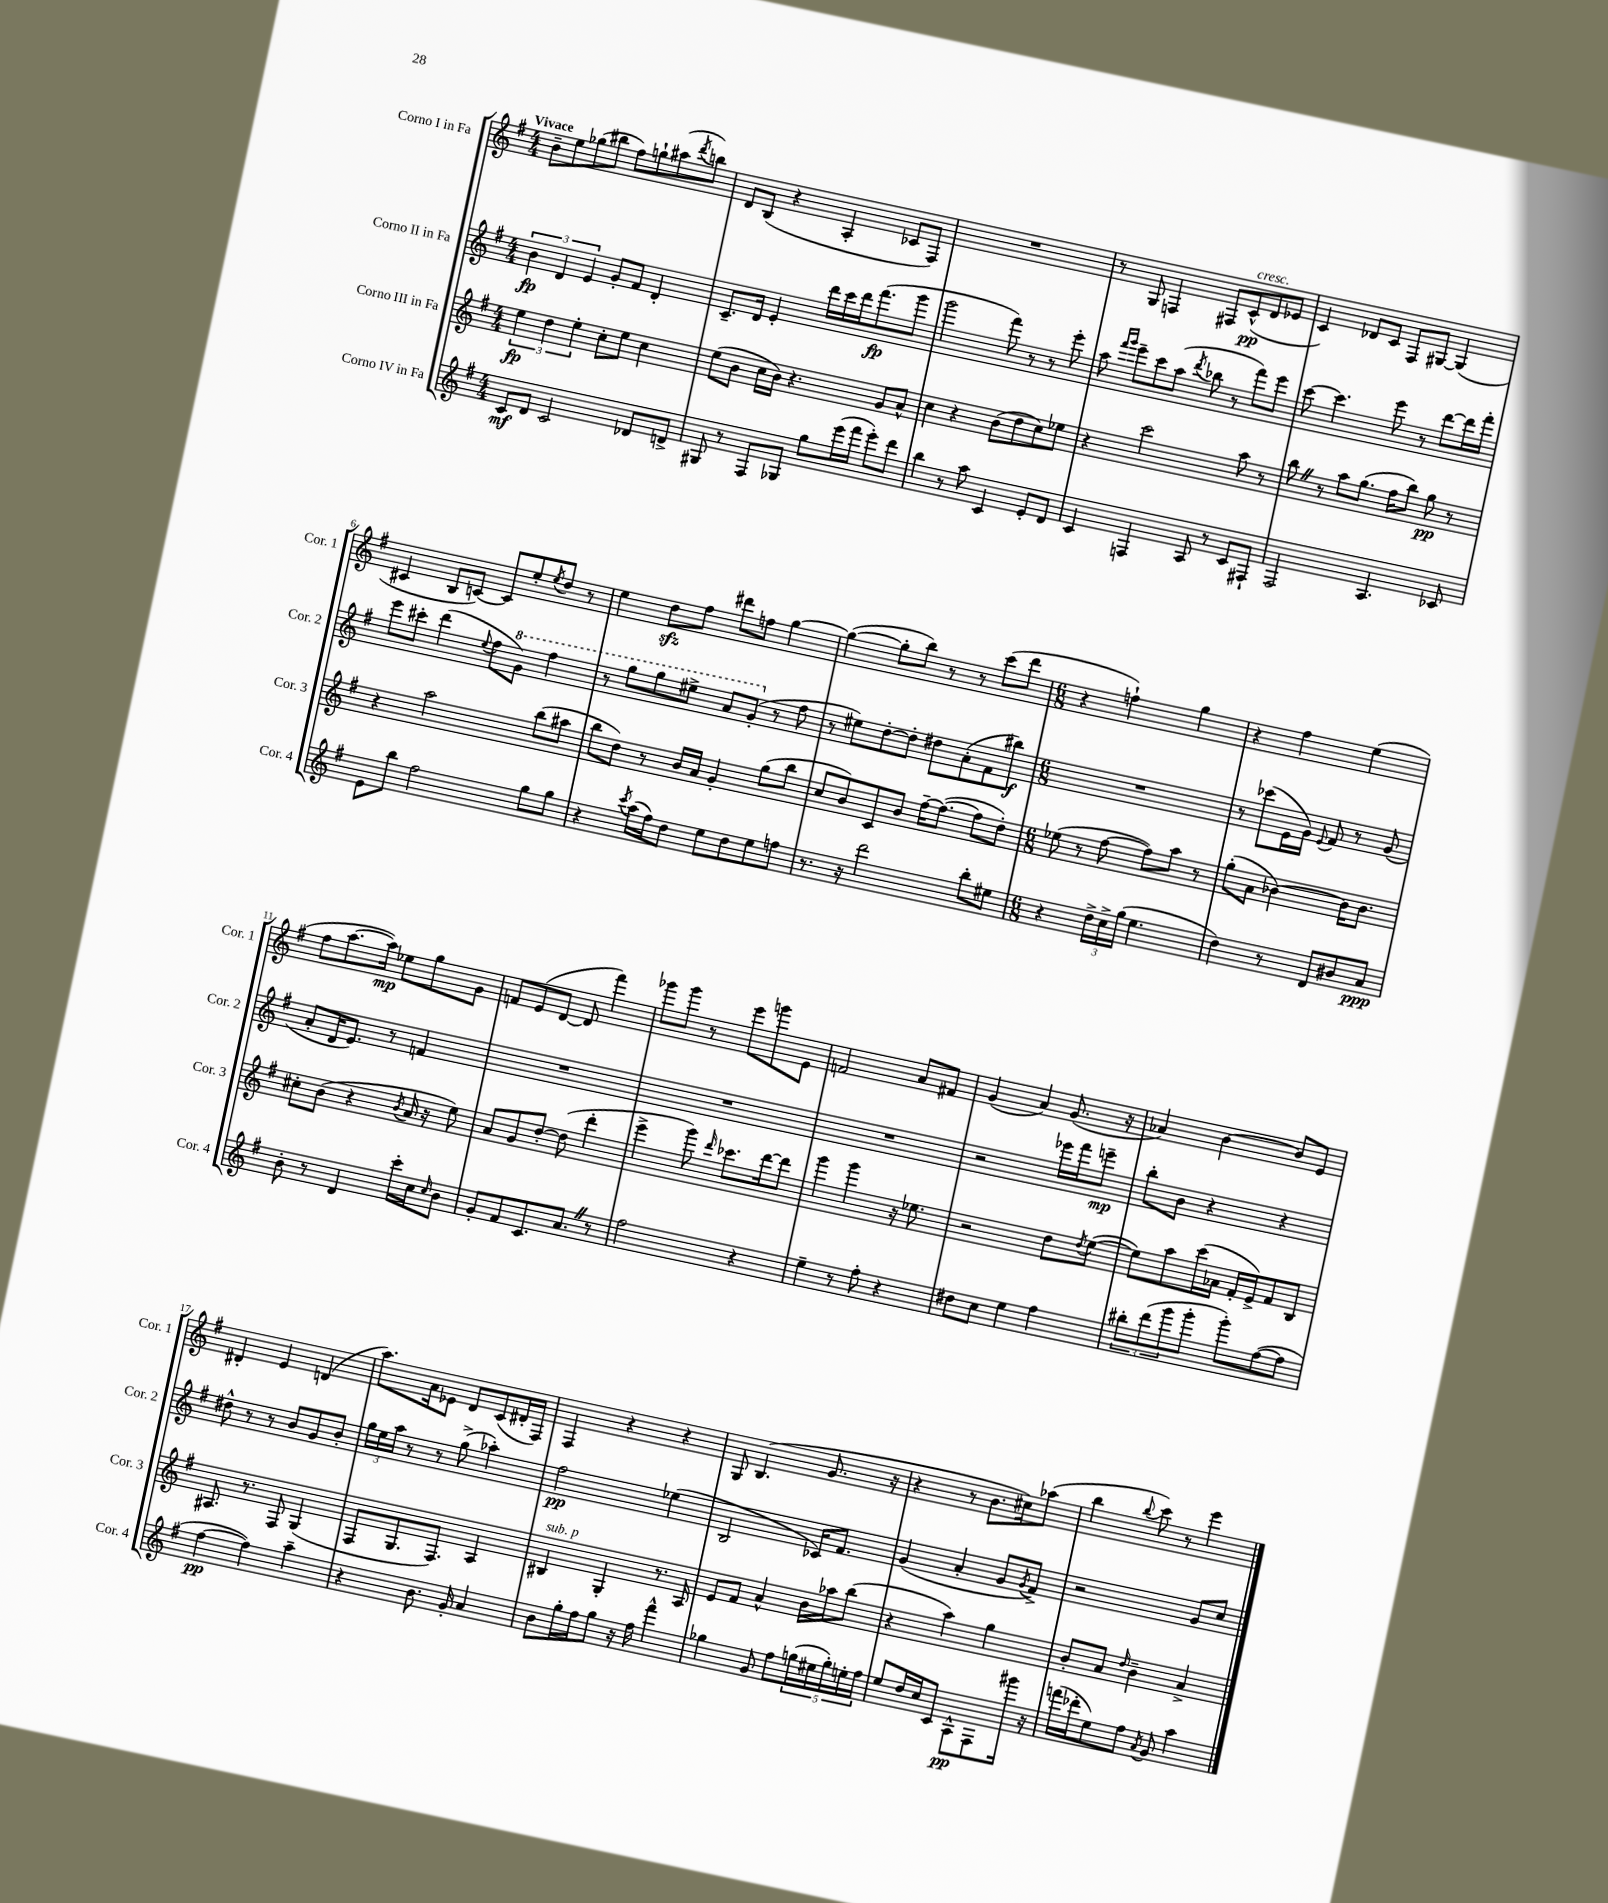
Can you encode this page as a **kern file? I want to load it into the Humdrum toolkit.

**kern	**dynam	**kern	**dynam	**kern	**dynam	**kern	**dynam
*part4	*part4	*part3	*part3	*part2	*part2	*part1	*part1
*staff4	*staff4	*staff3	*staff3	*staff2	*staff2	*staff1	*staff1
*I"Corno IV in Fa	*	*I"Corno III in Fa	*	*I"Corno II in Fa	*	*I"Corno I in Fa	*
*I'Cor. 4	*	*I'Cor. 3	*	*I'Cor. 2	*	*I'Cor. 1	*
*clefG2	*	*clefG2	*	*clefG2	*	*clefG2	*
*k[f#]	*	*k[f#]	*	*k[f#]	*	*k[f#]	*
*M4/4	*	*M4/4	*	*M4/4	*	*M4/4	*
=1	=1	=1	=1	=1	=1	=1	=1
!	!	!	!	!	!	!LO:TX:a:B:t=Vivace	!
8c/L	mf	6ee\	fp	6b\	fp	8b~\L	.
8d/J	.	.	.	.	.	8ee\	.
.	.	6dd\	.	6d/	.	.	.
2c/	.	.	.	.	.	(8gg-X\	.
.	.	6ee'\	.	6e/	.	.	.
.	.	.	.	.	.	8bb#X\J	.
.	.	8cc'\L	.	8g'/L	.	8ff#\L)	.
.	.	8ee\J	.	8f#/J	.	8ggn`\	.
8d-X/L	.	4cc\	.	4d'/	.	(8aa#X\	.
.	.	.	.	.	.	8qddd/	.
8dn^/J	.	.	.	.	.	8bbn\J)	.
=2	=2	=2	=2	=2	=2	=2	=2
8G#X/	.	(8ee\L	.	8.c~/L	.	8d/L	.
8r	.	8b\J	.	.	.	(8B/J	.
.	.	.	.	16d/Jk	.	.	.
8F#/L	.	16cc\LL	.	4e'/	.	4r	.
.	.	16b\JJ)	.	.	.	.	.
8G-X/J	.	4.r	.	.	.	.	.
8gg\L	.	.	.	16ddd\LL	.	4A'/	.
.	.	.	.	16ccc\	.	.	.
(16eee\L	.	.	.	16ddd\J	.	.	.
16fff#\JJ	.	.	.	(8.fff#\	fp	.	.
8eee'\L)	.	8g/L	.	.	.	8c-X/L	.
8ddd\J	.	8a^^/J	.	8ggg\J	.	8F#/J)	.
=3	=3	=3	=3	=3	=3	=3	=3
4bb\	.	4cc\	.	2ggg\	.	1r	.
8r	.	4r	.	.	.	.	.
8aa\	.	.	.	.	.	.	.
4c/	.	(8b\L	.	8fff#\)	.	.	.
.	.	8dd\	.	8r	.	.	.
8e'/L	.	8cc\)	.	8r	.	.	.
8d/J	.	8ee-X\J	.	8eee'\	.	.	.
=4	=4	=4	=4	=4	=4	=4	=4
4c/	.	4r	.	8aa\	.	8r	.
.	.	.	.	16qqfff#/LL	.	.	.
.	.	.	.	16qqggg/JJ	.	.	.
.	.	.	.	8eee~\L	.	8G/	.
4Fn/	.	2ccc\	.	8ccc\	.	4Fn/	.
.	.	.	.	(8aa\J	.	.	.
.	.	.	.	8qddd/	.	.	.
8A/	.	.	.	8bb-X\	.	8F#X/L	.
!	!	!	!	!	!	!LO:TX:a:i:t=cresc.	!
8r	.	.	.	8r	.	(8c^^/	pp
8c/L	.	8aa\	.	8fff#\L)	.	8d/	.
8F#X`/J	.	8r	.	8eee\J	.	8e-X/J	.
=5	=5	=5	=5	=5	=5	=5	=5
2F#/	.	8bbZ\	.	[8ccc\	.	4c/)	.
.	.	8r	.	4.ccc\]	.	.	.
.	.	8aa\L	.	.	.	8d-X/L	.
.	.	(8.gg\J	.	.	.	8c/J	.
4.A/	.	.	.	8eee\	.	8F#/L	.
.	.	16ff#\KL	.	.	.	.	.
.	.	8bb\J)	.	8r	.	[8G#X/J	.
.	.	8gg\	pp	[8ddd\L	.	(4G#/]	.
8c-X/	.	8r	.	16ddd\L]	.	.	.
.	.	.	.	16fff#'\JJ	.	.	.
!!LO:LB:g=z
=6	=6	=6	=6	=6	=6	=6	=6
8e\L	.	4r	.	8eee\L	.	4c#X/	.
8bb\J	.	.	.	8ccc#X'\J	.	.	.
2ff#\	.	2aa\	.	(4ddd\	.	8B/L	.
.	.	.	.	.	.	[8cn/J)	.
.	.	.	.	8qqee/	.	.	.
.	.	.	.	8ff#\L	.	8c/L]	.
*	*	*	*	*8va	*	*	*
.	.	.	.	8gg\J)	.	8ee'/	.
.	.	.	.	.	.	8qee/	.
8gg\L	.	(8bb\L	.	4fff#\	.	8dd/J	.
8gg\J	.	8aa#X\J	.	.	.	8r	.
=7	=7	=7	=7	=7	=7	=7	=7
4r	.	8bb\L	.	8r	.	4ee\	.
.	.	8dd\J)	.	8ggg\L	.	.	.
8qccc/	.	.	.	.	.	.	.
(16aa\LL	.	8r	.	8ggg\	.	8ddzz\L	.
16ff#\J)	.	.	.	.	.	.	.
8dd\J	.	16b/LL	.	8eee#X^\J	.	8ff#\J	.
.	.	16a/JJ	.	.	.	.	.
8ee\L	.	4g'/	.	8aa/L	.	8ddd#X\L	.
8dd\	.	.	.	(8gg'/J	.	8ffn\J	.
*	*	*	*	*X8va	*	*	*
8ee\	.	(8gg\L	.	8r	.	[4gg\	.
8ffn\J	.	8bb\J	.	8ff#\	.	.	.
=8	=8	=8	=8	=8	=8	=8	=8
8.r	.	8cc/L	.	8r	.	(4gg\_	.
.	.	8b/)	.	8ee#X\L)	.	.	.
16r	.	.	.	.	.	.	.
2ddd\	.	8c/	.	[8dd'\	.	8gg'\L]	.
.	.	8b/J	.	8dd'\J]	.	8bb\J)	.
.	.	[16ff#~\KL	.	8dd#X\L	.	8r	.
.	.	(8.ff#\J_	.	.	.	.	.
.	.	.	.	(8a'\	.	8r	.
8bb'\L	.	8ff#\L]	.	8f#\	.	(8ccc\L	.
8ee#X\J	.	8dd'\J)	.	8bb#X\J)	f	8ddd\J	.
=9	=9	=9	=9	=9	=9	=9	=9
*M6/8	*	*M6/8	*	*M6/8	*	*M6/8	*
4r	.	(8ee-X\	.	2.r	.	4r	.
.	.	8r	.	.	.	.	.
24dd^\LL	.	[8ff#\	.	.	.	4ffn`\)	.
24cc^\	.	.	.	.	.	.	.
(24gg\JJ	.	.	.	.	.	.	.
4.ee\	.	8ff#\L])	.	.	.	.	.
.	.	8aa\J	.	.	.	4gg\	.
.	.	8r	.	.	.	.	.
=10	=10	=10	=10	=10	=10	=10	=10
4dd\)	.	(8gg'\L	.	8r	.	4r	.
.	.	8a\J	.	(8ccc-X\L	.	.	.
8r	.	[4b-X\)	.	16e\L	.	4ff#\	.
.	.	.	.	16g\JJ)	.	.	.
.	.	.	.	8qqe/	.	.	.
8d/L	.	.	.	8f#/	.	.	.
8b#X/	.	16b-\KL]	.	8r	.	(4ee\	.
.	.	8.b-\J	.	.	.	.	.
8a/J	ppp	.	.	(8g/	.	.	.
!!LO:LB:g=z
=11	=11	=11	=11	=11	=11	=11	=11
8b'\	.	8cc#X'\L	.	8a'/L	.	8ff#\L	.
8r	.	(8b\J	.	16d/K	.	[8.aa\	.
.	.	.	.	8.e/J)	.	.	.
4d/	.	4r	.	.	.	.	.
.	.	.	.	.	.	16aa\Jk])	mp
.	.	.	.	8r	.	8ee-X\L	.
.	.	8qb/	.	.	.	.	.
16ccc'\LL	.	16a/	.	4fn/	.	8gg\	.
16cc\J	.	16r	.	.	.	.	.
16qqcc/	.	.	.	.	.	.	.
8b\J	.	8ee\)	.	.	.	8g\J	.
=12	=12	=12	=12	=12	=12	=12	=12
8g'/L	.	8a/L	.	2.r	.	8fn/L	.
8f#/	.	8g/	.	.	.	(8e/	.
8.c/	.	[8dd'/J	.	.	.	[8d/J	.
.	.	(8dd\]	.	.	.	8d/]	.
8.aZ/J	.	.	.	.	.	.	.
.	.	4ddd'\	.	.	.	4fff#\)	.
8r	.	.	.	.	.	.	.
=13	=13	=13	=13	=13	=13	=13	=13
2ff#\	.	4eee^\	.	2.r	.	8ggg-X\L	.
.	.	.	.	.	.	8ggg-\J	.
.	.	8ggg\)	.	.	.	8r	.
.	.	16qqddd/	.	.	.	.	.
.	.	8.ccc-X\L	.	.	.	8eee\L	.
4r	.	.	.	.	.	8gggn\	.
.	.	[16ddd\k	.	.	.	.	.
.	.	8ddd\J]	.	.	.	8e\J	.
=14	=14	=14	=14	=14	=14	=14	=14
4ee~\	.	4ggg\	.	2.r	.	2fn/	.
8r	.	4ggg\	.	.	.	.	.
8ff#'\	.	.	.	.	.	.	.
4r	.	16r	.	.	.	8a/L	.
.	.	8.ee-X\	.	.	.	.	.
.	.	.	.	.	.	8f#X/J	.
=15	=15	=15	=15	=15	=15	=15	=15
8dd#X\L	.	2r	.	2r	.	(4g/	.
8cc\J	.	.	.	.	.	.	.
4ee\	.	.	.	.	.	4a/)	.
4ff#\	.	8dd\L	.	16eee-X\LL	.	(8.g/	.
.	.	.	.	16fff#\J	.	.	.
.	.	8qdd/	.	.	.	.	.
.	.	([8ee\J	.	8eeen~\J	mp	.	.
.	.	.	.	.	.	16r	.
=16	=16	=16	=16	=16	=16	=16	=16
12bb#X'\L	.	8ee\L])	.	8bb'\L	.	4a-X/)	.
(12ddd\	.	.	.	.	.	.	.
.	.	8aa\	.	8b\J	.	.	.
12ggg\	.	.	.	.	.	.	.
8ggg'\J	.	(16ccc\L	.	4r	.	[4b\	.
.	.	16a-X\JJ	.	.	.	.	.
8ggg'\L)	.	16f#'/LL	.	.	.	.	.
.	.	16e^/J)	.	.	.	.	.
([8ff#\	.	8f#/	.	4r	.	8b/L]	.
8ff#\J]	.	8B/J	.	.	.	8e/J	.
!!LO:LB:g=z
=17	=17	=17	=17	=17	=17	=17	=17
[4ff#\	pp	8.A#X/	.	8dd#X^^\	.	4d#X'/	.
.	.	.	.	8r	.	.	.
.	.	8.r	.	.	.	.	.
4ff#\])	.	.	.	8r	.	4e/	.
.	.	8F#/	.	8b/L	.	.	.
4aa~\	.	(4G/	.	8g/	.	(4dn/	.
.	.	.	.	8b'/J	.	.	.
=18	=18	=18	=18	=18	=18	=18	=18
4r	.	8F#/L	.	24gg\LL	.	8.aa\L)	.
.	.	.	.	24ee\	.	.	.
.	.	.	.	24aa\JJ	.	.	.
.	.	8.G/	.	8r	.	.	.
.	.	.	.	.	.	16a\k	.
8.b\	.	.	.	8r	.	8e-X\J	.
.	.	8.F#/J)	.	.	.	.	.
.	.	.	.	(8gg^\	.	8d/L	.
16g'/	.	.	.	.	.	.	.
4a/	.	4A/	.	4aa-X'\)	.	(8c/	.
.	.	.	.	.	.	16d#X'/L	.
.	.	.	.	.	.	16F#/JJ)	.
=19	=19	=19	=19	=19	=19	=19	=19
!	!	!LO:TX:a:i:t=sub. p	!	!	!	!	!
8b\L	.	4B#X/	.	2ff#\	pp	4F#/	.
16gg'\L	.	.	.	.	.	.	.
16ff#\J	.	.	.	.	.	.	.
8gg\J	.	4G'/	.	.	.	4r	.
16r	.	.	.	.	.	.	.
16ff#\	.	.	.	.	.	.	.
4fff#^^\	.	8.r	.	(4ee-X\	.	4r	.
.	.	16A/	.	.	.	.	.
=20	=20	=20	=20	=20	=20	=20	=20
4gg-X\	.	8e/L	.	2B/	.	8G/	.
.	.	8f#/J	.	.	.	(4.B/	.
8g/	.	4a^^/	.	.	.	.	.
8ff#\L	.	.	.	.	.	.	.
(20ggn\L	.	16b\LL	.	16c-X/KL)	.	8.g/	.
20ee#X\	.	.	.	.	.	.	.
.	.	16aa-X\J	.	8.f#/J	.	.	.
20gg'\)	.	.	.	.	.	.	.
.	.	(8bb\J	.	.	.	.	.
20een'\	.	.	.	.	.	.	.
.	.	.	.	.	.	16r	.
20ff#\JJ	.	.	.	.	.	.	.
=21	=21	=21	=21	=21	=21	=21	=21
8ee/L	.	4r	.	(4g/	.	4r	.
16dd/L	.	.	.	.	.	.	.
16cc/J	.	.	.	.	.	.	.
8c/J	.	4aa\)	.	4a'/	.	8r	.
8A^^\L	pp	.	.	.	.	8.b\L	.
8F#\	.	4gg\	.	8g/L	.	.	.
.	.	.	.	.	.	16cc#X\k)	.
.	.	.	.	8qg/	.	.	.
16ggg#X\Jk	.	.	.	8f#^/J)	.	(8aa-X\J	.
16r	.	.	.	.	.	.	.
=22	=22	=22	=22	=22	=22	=22	=22
(16fffn\LL	.	8b'/L	.	2r	.	4bb\	.
16ddd-X'\J	.	.	.	.	.	.	.
8ee\)	.	8a/J	.	.	.	.	.
.	.	16qqdd/	.	.	.	8qqbb/	.
8ff#\J	.	4b~\	.	.	.	8ccc\)	.
8qa/	.	.	.	.	.	.	.
8g/	.	.	.	.	.	8r	.
4aa\	.	4a^/	.	8g/L	.	4eee\	.
.	.	.	.	8cc/J	.	.	.
==	==	==	==	==	==	==	==
*-	*-	*-	*-	*-	*-	*-	*-
